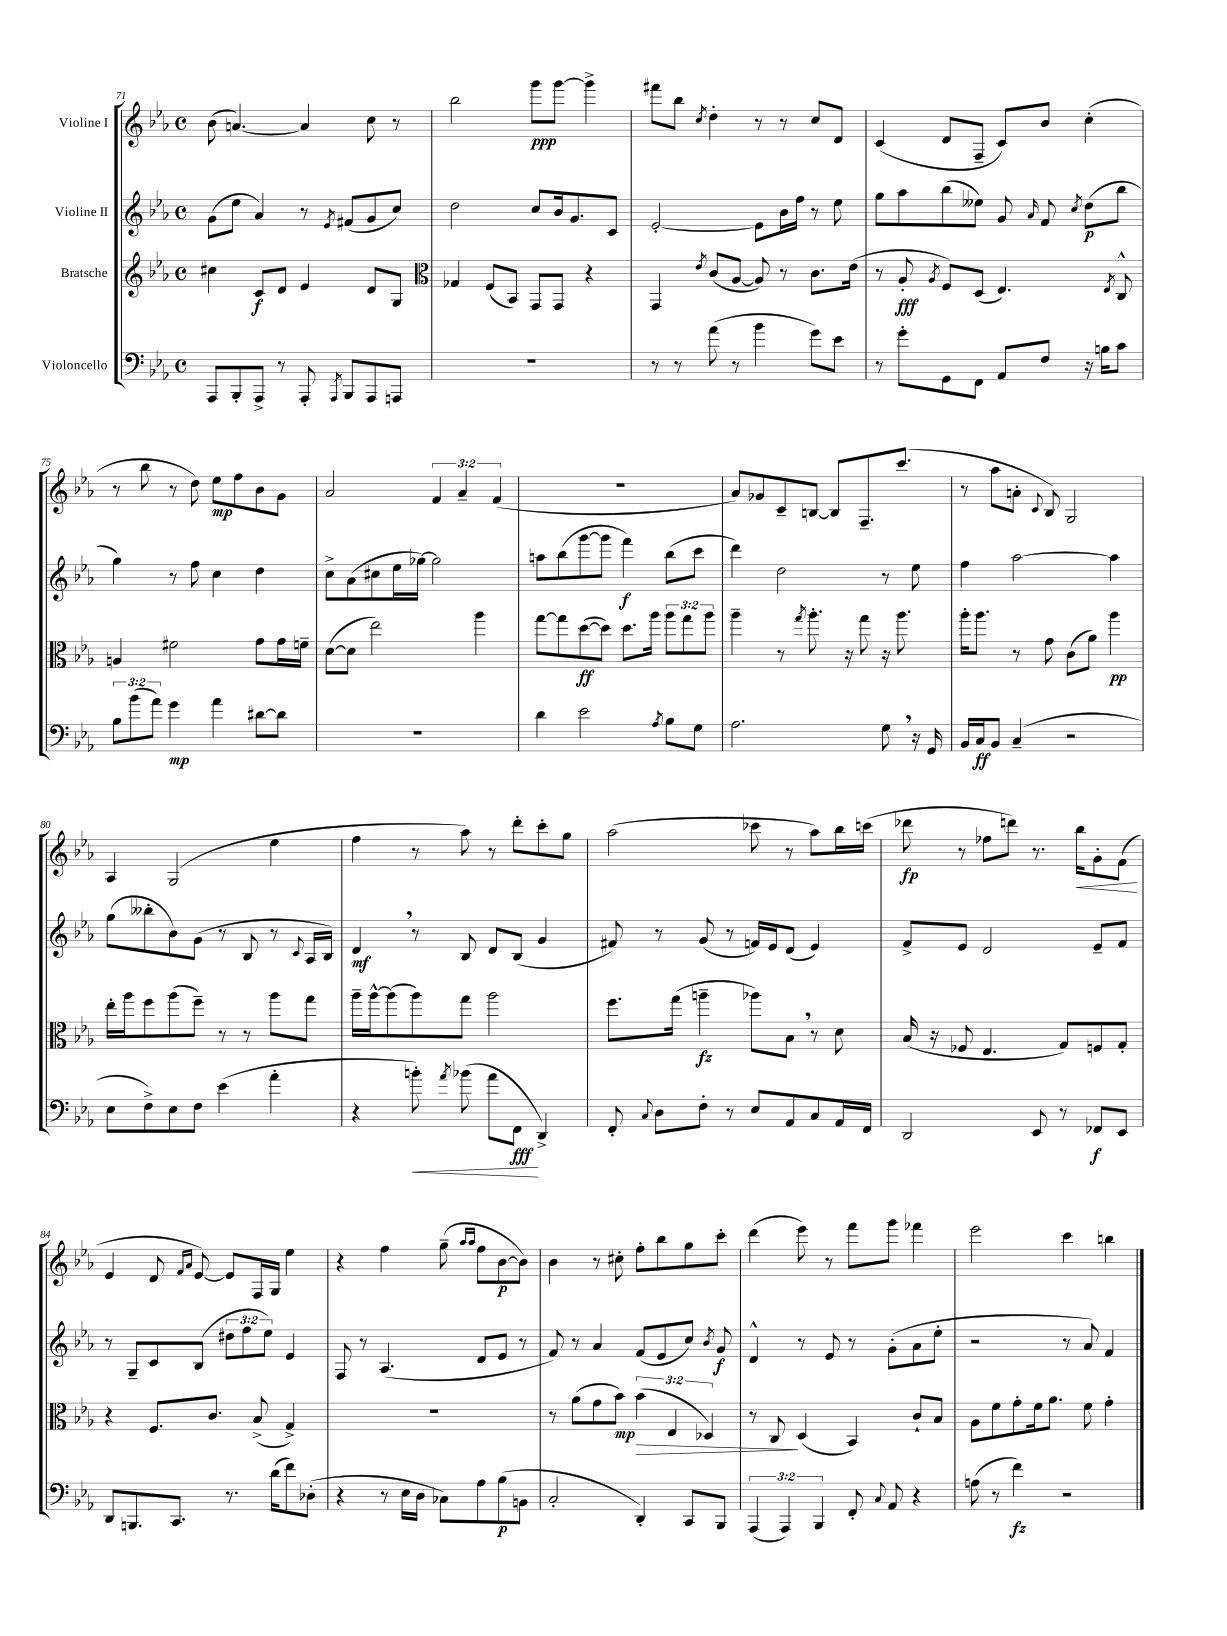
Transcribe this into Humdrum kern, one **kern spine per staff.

**kern	**kern	**kern	**kern
*staff4	*staff3	*staff2	*staff1
*clefF4	*clefG2	*clefG2	*clefG2
*k[b-e-a-]	*k[b-e-a-]	*k[b-e-a-]	*k[b-e-a-]
*M4/4	*M4/4	*M4/4	*M4/4
*met(c)	*met(c)	*met(c)	*met(c)
8AAA-	4cc#	(8g	(8b-
8BBB-'	.	8ee-	[4.a)
8AAA-^	8c	4a-)	.
8r	8d	.	.
8AAA-'	4e-	8r	4a]
8qAAA-	.	8qe-	.
8BBB-	.	(8f#	.
8AAA-	8d	8g	8cc
8AAA	8G	8cc)	8r
=	=	=	=
*	*clefC3	*	*
1r	4G-	2dd	2bb-
.	(8F	.	.
.	8BB-)	.	.
.	8GG	8cc	8ggg
.	8GG	16b-	[8ggg
.	.	8.g	.
.	4r	.	4ggg^]
.	.	8c	.
=	=	=	=
8r	4GG	[2e-'	8fff#
8r	.	.	8bb-
.	8qe-	.	8qcc
(8a-	(8c	.	4dd'
8r	[8A-	.	.
4b-	8A-])	8e-]	8r
.	8r	16b-	8r
.	.	16ff	.
8g)	8.c	8r	8cc
8e-	.	8ee-	8d
.	(16e-	.	.
=	=	=	=
8r	8r	8gg	(4c
8g'	8A-'	8aa-	.
.	8qA-	.	.
8GG	8F)	(8bb-	8d
8FF	(8D	8ee--)	8F~
8AA-	4.E-)	8g	8c)
.	.	16qqa-	.
8F	.	8f	8b-
.	.	8qcc	.
16r	.	(8dd	(4cc'
16B	.	.	.
.	8qE-	.	.
8c	8C^^	8bb-	.
=	=	=	=
12B-	4A	4gg)	8r
(12b-	.	.	.
.	.	.	8bb-
12a-)	.	.	.
4g	2f#	8r	8r
.	.	8ff	8dd)
4a-	.	4cc	8ee-
.	.	.	8ff
[8d#	8g	4dd	8b-
8d#]	16g	.	8g
.	16f~	.	.
=	=	=	=
1r	([8d	8cc^	2a-
.	8d]	(8a-	.
.	2ee-)	8cc#	.
.	.	16ee-	.
.	.	[16gg-)	.
.	.	2gg-]	6f
.	.	.	6a-~
.	4aa-	.	.
.	.	.	(6f
=	=	=	=
4d	[8gg	8aa	1r
.	8gg]	(8bb-	.
2e-	([8dd	[8ggg	.
.	8dd])	8ggg]	.
.	8.dd	4fff)	.
.	16aa-	.	.
8qA-	.	.	.
8B-	12aa-	(8bb-	.
.	12gg	.	.
8G	.	8ccc	.
.	12aa-	.	.
=	=	=	=
2.A-	4aa-~	4ddd)	8a-)
.	.	.	8g-
.	8r	2dd	8c~
.	8qgg	.	.
.	8.aa-'	.	[8B
.	.	.	8B]
.	16r	.	.
.	8gg	.	8.F~
8G	16r	8r	.
.	8.aa-	.	(8.ccc
16r	.	8ee-	.
16GG	.	.	.
=	=	=	=
16BB-	16aa-'	4ff	8r
16C	8.aa-	.	.
8BB-	.	.	8aa-
(4C~	8r	[2aa-	8a'
.	.	.	8qqc
.	8g	.	8B-)
2r	(8c	.	2G
.	8a-)	.	.
.	4aa-	4aa-]	.
=	=	=	=
8E-	16ee-'	(8gg	4A-
.	16aa-	.	.
8F^)	8ff	8bb--'	.
8E-	(8aa-	8b-)	(2G
8F	8ff~)	(8g	.
(4e-	8r	8r	.
.	8r	8B-	.
4a-'	8aa-	8r	4ee-
.	.	8qqc	.
.	8gg	16A-	.
.	.	16B-)	.
=	=	=	=
4r	16aa-~	4d	4ff
.	[16aa-^^	.	.
.	(8aa-]	.	.
8b')	8aa-)	8r	8r
8qa-	.	.	.
(8b-	8gg	8B-	8aa-)
8a-	2aa-	8d	8r
8FF	.	(8B-	8ddd'
4DD^)	.	4g	8ccc'
.	.	.	8gg
=	=	=	=
8FF'	8.ff	8f#)	(2aa-
8qqC	.	.	.
8D	.	8r	.
.	(16gg	.	.
8F'	4aa~	(8g	.
8r	.	8r	.
8E-	8aa-)	16f)	8ccc-
.	.	16e-	.
8AA-	8B-	(8d	8r
8C	8r	4e-)	8aa-)
16AA-	8d	.	16bb-
16FF	.	.	(16ccc
=	=	=	=
2DD	(16B-	8f^	8ddd-
.	16r	.	.
.	8F-	8e-	8r
.	4.E-	2d	8ff-
.	.	.	8ddd)
8EE-	.	.	8.r
8r	8G)	.	.
.	.	.	16bb-
8FF-	8F	8e-~	8g'
8EE-	8G'	8f	(8f
=	=	=	=
8DD	4r	8r	4e-
8.BBB	.	8G~	.
.	8.F	8c	8d
8.CC	.	.	.
.	.	.	16qqf
.	.	.	16qqa-
.	.	(8B-	[8e-)
.	8.c	.	.
8.r	.	12dd#	8e-]
.	.	12ff	.
.	(8B-^	.	16F
.	.	12ee-)	.
(16d	.	.	16G
8f)	4G^)	4e-	4ee-
(8D-'	.	.	.
=	=	=	=
4r	1r	8F	4r
.	.	8r	.
8r	.	(4.A-	4ff
16E-	.	.	.
16D	.	.	.
8C-)	.	.	(8gg~
.	.	.	16qqaa-
.	.	.	16qqaa-
8A-	.	8d	8ff
(8B-	.	8e-	[8b-
8BB	.	8r	8b-])
=	=	=	=
2C'	8r	8f)	4b-
.	(8a-	8r	.
.	8g	4a-	8r
.	8b-)	.	8cc#'
4DD')	(6b-	(8f	8ff'
.	.	8e-	8bb-
.	6E-	.	.
8CC	.	8cc)	8gg
.	6D-)	.	.
.	.	8qb-	.
8BBB-	.	8g	8ccc'
=	=	=	=
(6AAA-	8r	4d^^	(4ddd
.	8C	.	.
6AAA-)	.	.	.
.	(4D	8r	8eee-)
6BBB-	.	.	.
.	.	8e-	8r
8FF'	4BB-)	8r	8fff
8qqC	.	.	.
8AA-	.	(8g'	8ggg
4r	8c`	8a-	4fff-
.	8B-	8ee-'	.
=	=	=	=
(8A	8A-	2r	2eee-
8r	8f	.	.
4f)	8g'	.	.
.	16f	.	.
.	8.a-	.	.
2r	.	8r	4ccc
.	8f	8a-)	.
.	4g'	4f	4bb
==	==	==	==
*-	*-	*-	*-
